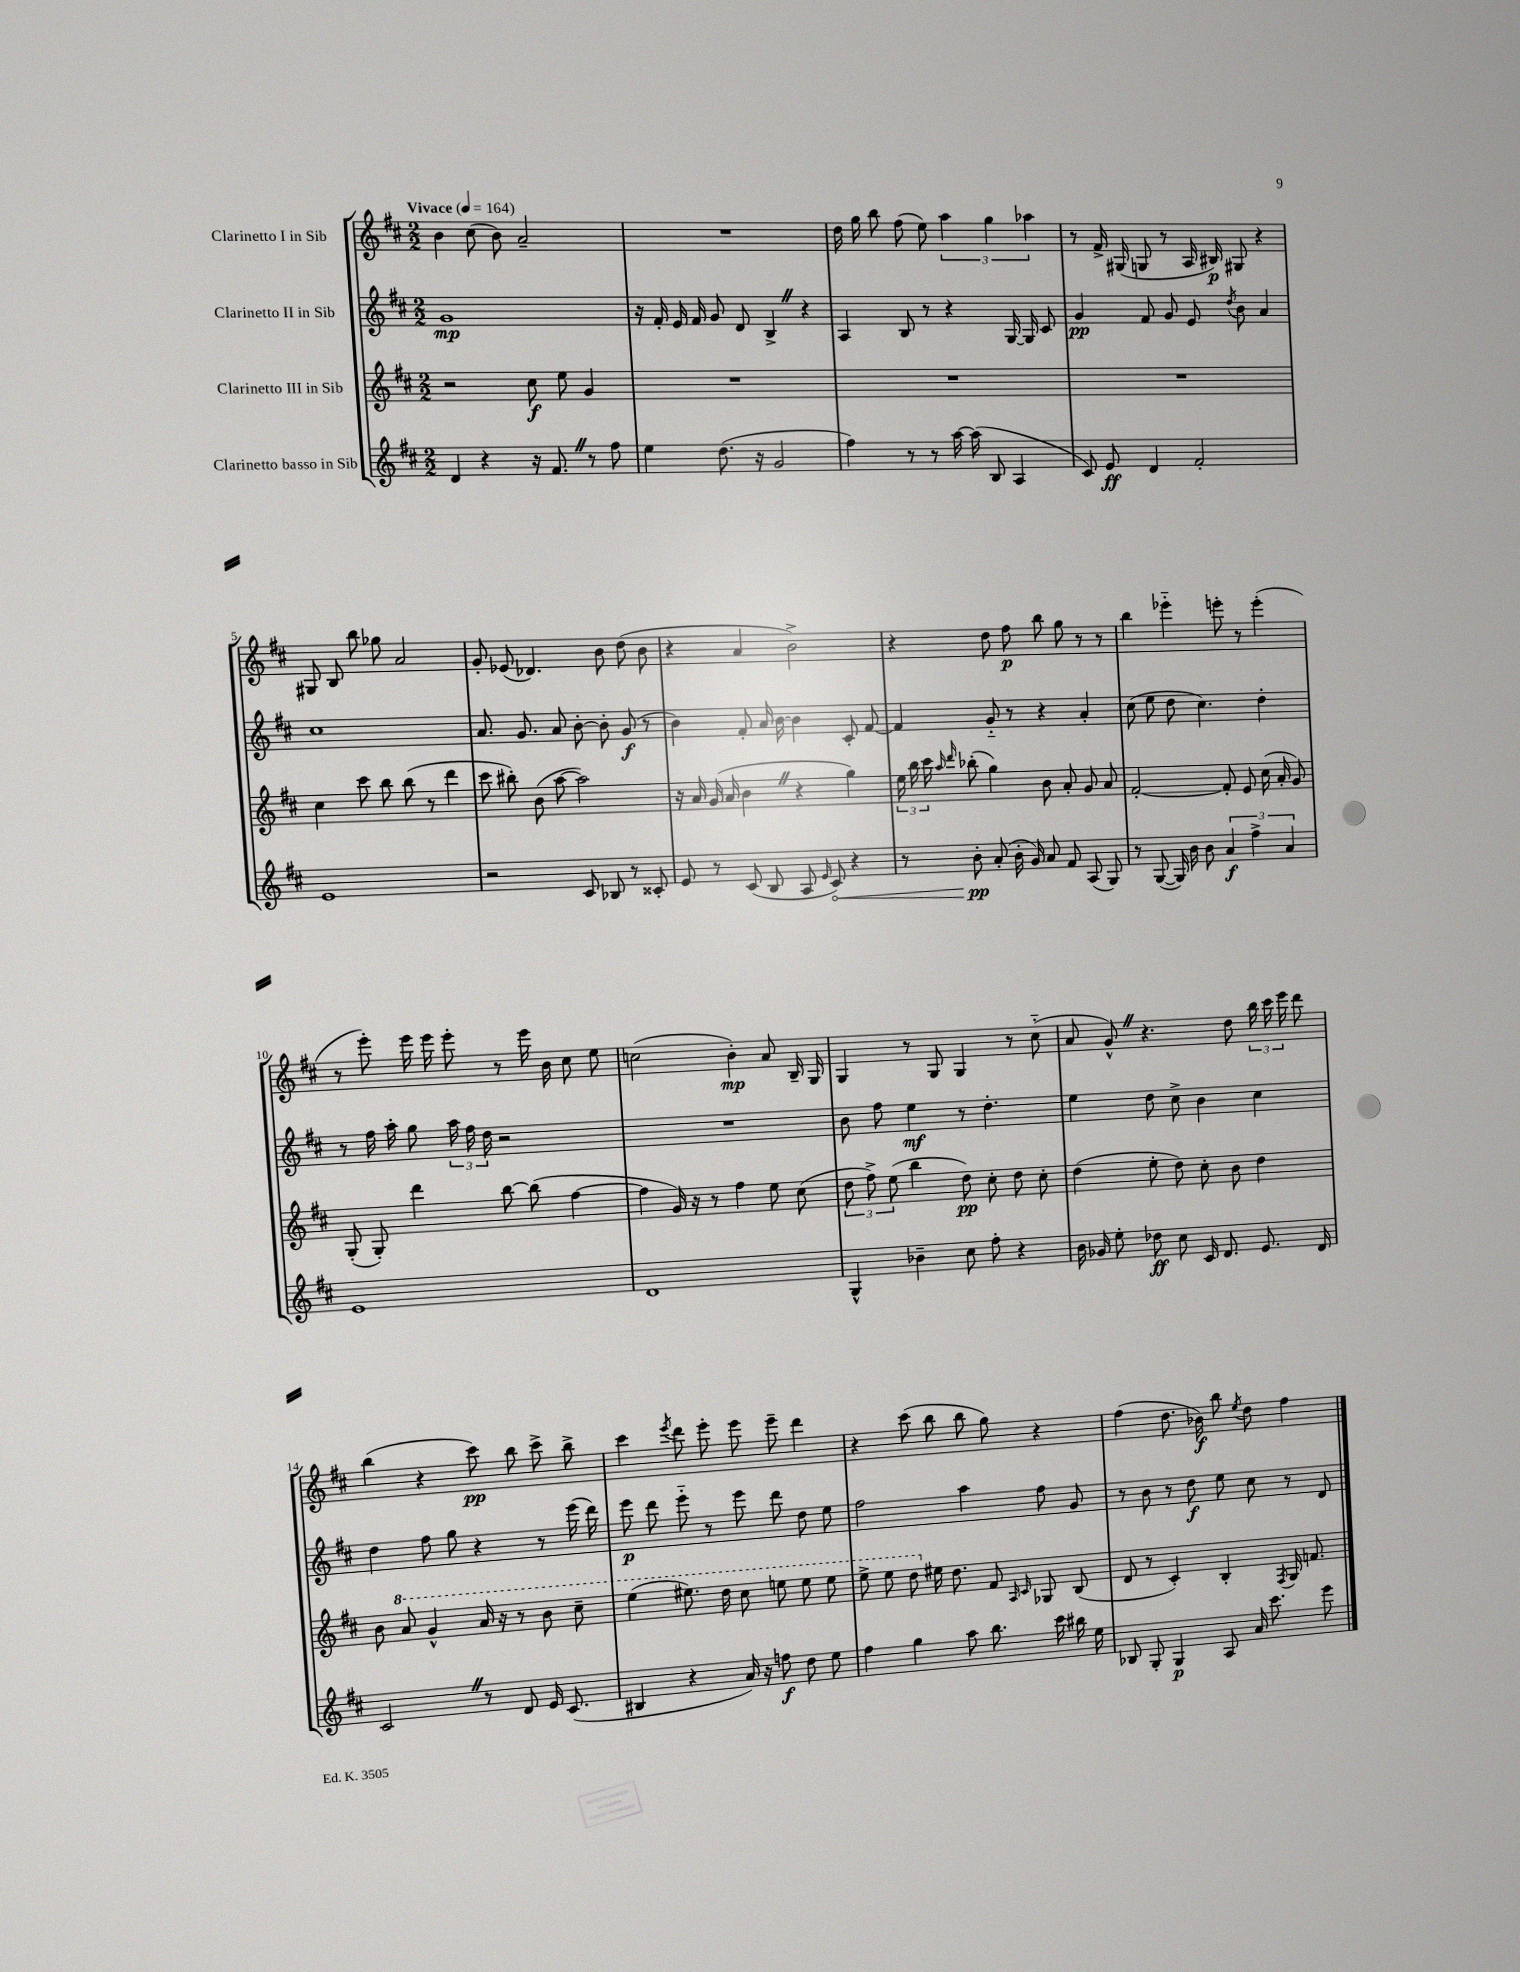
<<
\new StaffGroup <<
\new Staff = "s0" \with { instrumentName = "Clarinetto I in Sib" } {
    \clef treble \key d \major \numericTimeSignature \time 2/2 \tempo "Vivace" 4 = 164
    \autoBeamOff b'4 cis''8( b'8) a'2-- |
    R1 |
    d''16 g''16 b''8 fis''8( e''8) \tuplet 3/2 { a''4 g''4 aes''4 } |
    r8 fis'16-> gis16( g8 r8 a16 bis16\p) gis8 r4 |
    gis8 b8 b''8 ges''8 a'2 |
    g'8-. ees'8( des'4.) b'8 d''8( b'8 |
    r4 a'4 b'2->) |
    r4 d''8 fis''8\p b''8 g''8 r8 r8 |
    b''4 ees'''4-_ e'''8-. r8 e'''4-.( |
    r8 e'''8-.) e'''16 e'''16 e'''8-. r8 e'''16 b'16 cis''8 e''8 |
    c''2( b'4-.\mp) a'8 b16-- g16 |
    g4 r8 g8 g4 r8 cis''8-_( |
    a'8 g'8-^) \once \override BreathingSign.text = \markup { \musicglyph "scripts.caesura.straight" } \breathe r4. d''8 \tuplet 3/2 { b''16 cis'''16 e'''16 } d'''8 |
    b''4( r4 cis'''8\pp) b''8 cis'''8-> b''8-> |
    cis'''4 \acciaccatura { e'''8 } d'''8 e'''8-. e'''8 e'''8-- d'''4 |
    r4 cis'''8( b''8 b''8 g''8) r4 |
    fis''4( d''8. bes'16\f) b''8 \acciaccatura { e''8 } d''8 fis''4 \bar "|." |
}
\new Staff = "s1" \with { instrumentName = "Clarinetto II in Sib" } {
    \clef treble \key d \major \numericTimeSignature \time 2/2
    \autoBeamOff g'1\mp |
    r16 fis'16-. e'16 fis'16 g'8 d'8 b4-> \once \override BreathingSign.text = \markup { \musicglyph "scripts.caesura.straight" } \breathe r4 |
    a4 b8 r8 r4 g16~ g16 cis'8 |
    g'4\pp fis'8 g'8 e'8 \acciaccatura { d''8 } b'8 a'4 |
    cis''1 |
    a'8. g'8. a'8 b'8~-. b'8-. g'8\f( r8 |
    b'4) fis'8-. a'16 b'16~ b'4 cis'8-. fis'8~ |
    fis'4 g'8-_ r8 r4 a'4-. |
    cis''8( e''8 d''8 cis''4.) d''4-. |
    r8 fis''16 a''16-. g''8 \tuplet 3/2 { a''16 fis''16 d''16 } r2 |
    R1 |
    b'8 fis''8 e''4\mf r8 d''4.-. |
    e''4 d''8 cis''8-> b'4 cis''4 |
    d''4 fis''8 g''8 r4 r8 e'''16( d'''16) |
    e'''8\p d'''8 e'''8-_ r8 e'''8 d'''8 d''8 e''8 |
    fis''2 a''4 fis''8 g'8 |
    r8 b'8 r8 d''8\f e''8 cis''8 r8 d'8 \bar "|." |
}
\new Staff = "s2" \with { instrumentName = "Clarinetto III in Sib" } {
    \clef treble \key d \major \numericTimeSignature \time 2/2
    \autoBeamOff r2 cis''8\f e''8 g'4 |
    R1 |
    R1 |
    R1 |
    cis''4 cis'''8 b''8 b''8( r8 d'''4 |
    cis'''8 bis''8-.) b'8( a''8~ a''2) |
    r16 a'16 g'16( a'16 b'4 \once \override BreathingSign.text = \markup { \musicglyph "scripts.caesura.straight" } \breathe r4 g''4) |
    \tuplet 3/2 { e''16 b''16 cis'''16 } \grace { a''16 d'''16 } bes''8-.( g''4) b'8 a'8-. g'8 a'8 |
    fis'2~-. fis'8-. e'8 cis''16( a'16-. g'8) |
    g8-.( g8-.) d'''4 b''8~ b''8( fis''4~ |
    fis''4 g'16) r16 r8 fis''4 e''8 cis''8( |
    \tuplet 3/2 { d''8 fis''8->) e''8( } b''4 d''8\pp) cis''8-. d''8 cis''8-. |
    d''4( e''8-. d''8) cis''8-. b'8 d''4 |
    b'8 \ottava #1 a''8 g''4-^ a''16 r16 r8 b''8 cis'''8-- |
    e'''4( eis'''8.) d'''16 cis'''8 e'''8 e'''8 e'''8 |
    e'''8-> e'''8 d'''8 \ottava #0 eis''16 d''8. fis'8 \grace { a16 cis'16 } ges8 b8( |
    d'8 r8 cis'4-.) b4-. \acciaccatura { fis8 } g16 f'8. \bar "|." |
}
\new Staff = "s3" \with { instrumentName = "Clarinetto basso in Sib" } {
    \clef treble \key d \major \numericTimeSignature \time 2/2
    \autoBeamOff d'4 r4 r16 fis'8. \once \override BreathingSign.text = \markup { \musicglyph "scripts.caesura.straight" } \breathe r8 fis''8 |
    e''4 d''8.( r16 g'2 |
    fis''4) r8 r8 a''16~ a''16( b8 a4 |
    cis'8) e'8\ff d'4 fis'2-. |
    e'1 |
    r2 cis'8 bes8 r8 cisis'8-. |
    e'8 r8 cis'8( b8 a8 \grace { e'16 } \once \override Hairpin.circled-tip = ##t cis'8\<) r4 |
    r8 b'8-.\pp\! a'8-.( b'16-. g'16) a'8 fis'8 a8( g8) |
    r8 g8~( g16) b'16 b'8 \tuplet 3/2 { a'4\f fis''4-> a'4 } |
    e'1 |
    d'1 |
    g4-^ bes'4-- cis''8 fis''8-. r4 |
    b'16 ges'16 e''8-. des''8\ff cis''8 cis'16 d'8. e'8. d'16 |
    cis'2 \once \override BreathingSign.text = \markup { \musicglyph "scripts.caesura.straight" } \breathe r8 d'8 e'16 cis'8.( |
    bis4 r4 a'16) r16 f''8\f d''8 e''8 |
    fis''4 g''4 a''8 b''8. cis'''16 bis''16 e''16 |
    bes8 g8-. g4\p a8 a'16 cis'''8. e'''8 \bar "|." |
}
>>
>>
